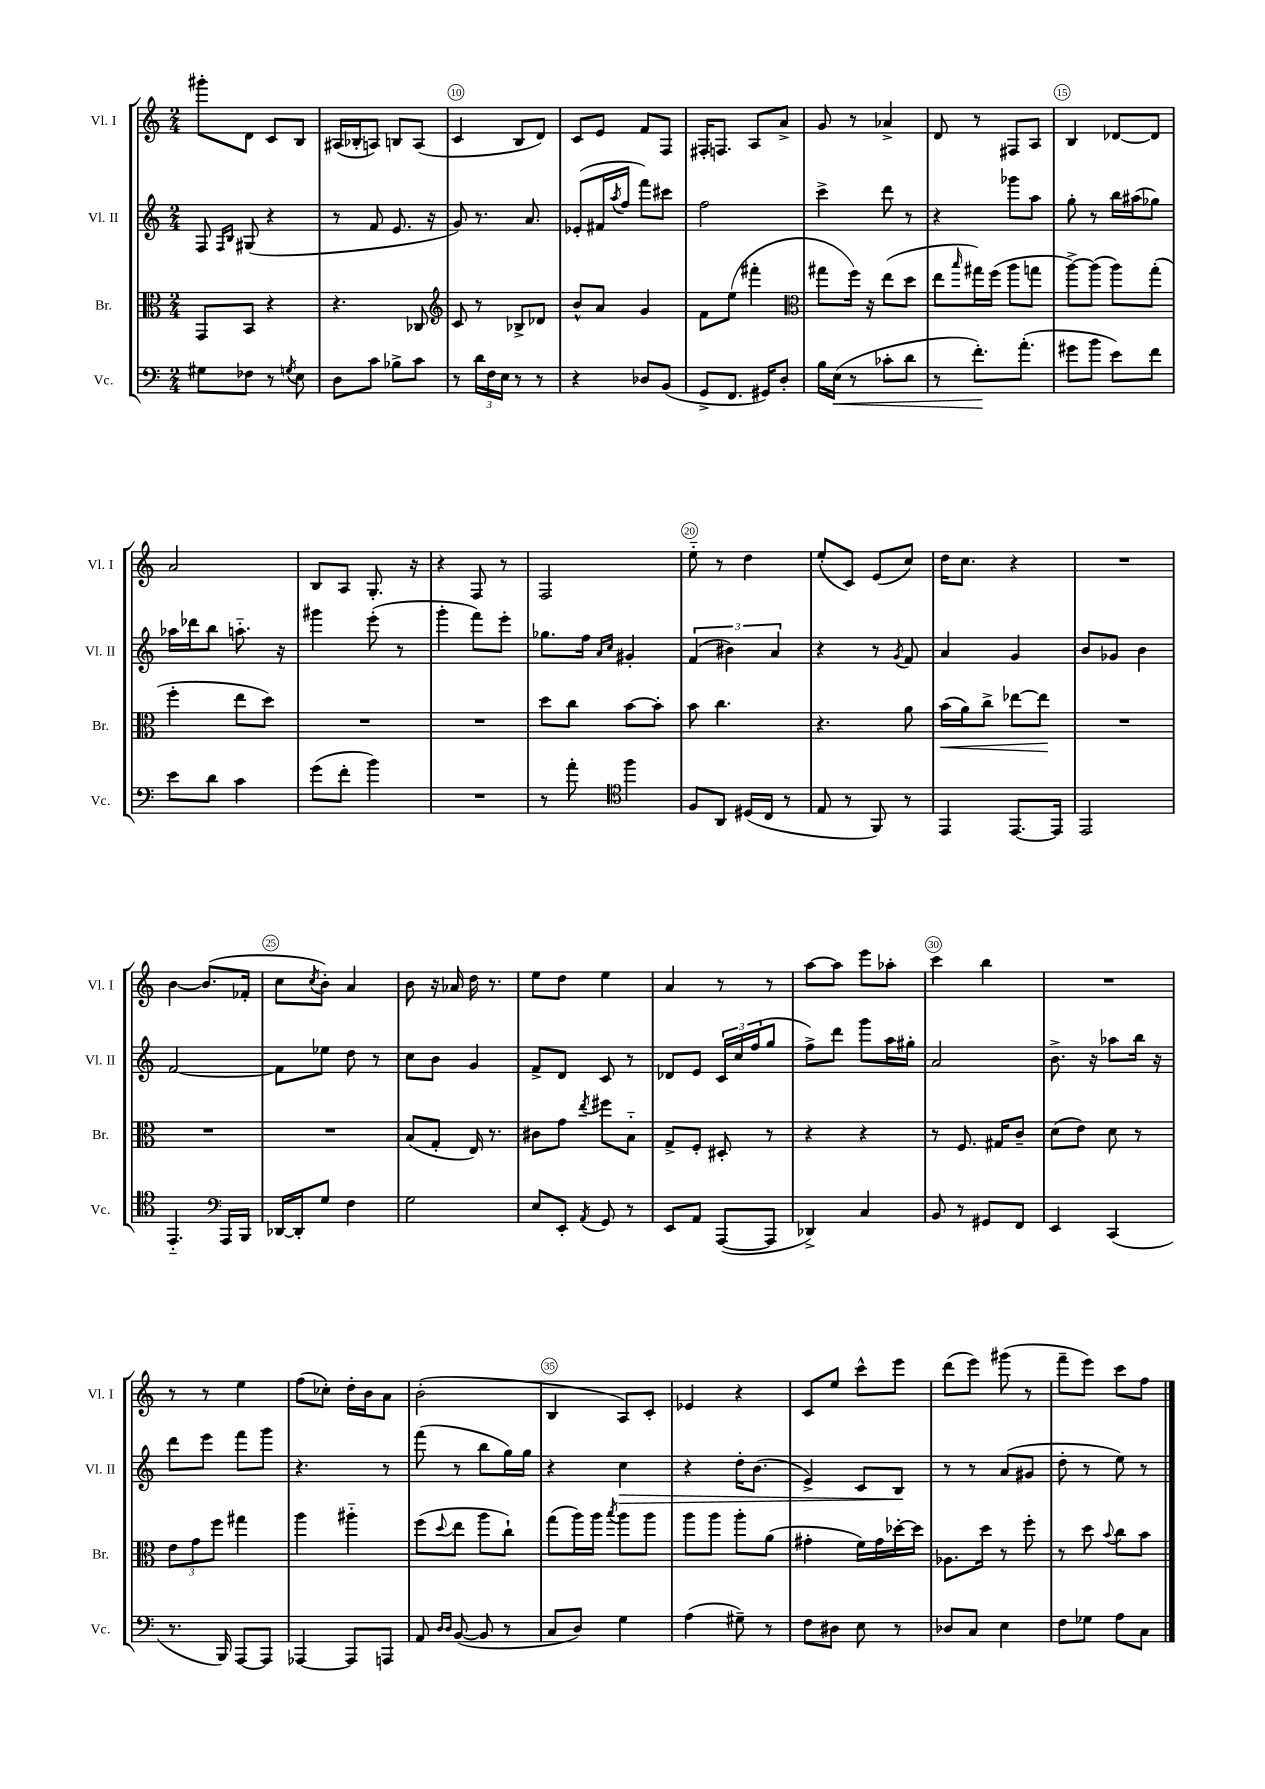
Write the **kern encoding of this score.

**kern	**kern	**kern	**kern
*staff4	*staff3	*staff2	*staff1
*clefF4	*clefC3	*clefG2	*clefG2
*k[]	*k[]	*k[]	*k[]
*M2/4	*M2/4	*M2/4	*M2/4
8G#\L	8GG/L	8F/	8ggg#'\L
.	.	16qqF/LL	.
.	.	16qqB/JJ	.
8F-\J	8BB/J	(8G#/	8d\J
8r	4r	4r	8c/L
8qG/	.	.	.
8E\	.	.	8B/J
=	=	=	=
8D\L	4.r	8r	(16A#/LL
.	.	.	16B-'/J
8c\J	.	8f/	8A/J)
8B-^\L	.	8.e/	8B/L
8c\J	8C-/	.	(8A/J
.	.	16r	.
=	=	=	=
*	*clefG2	*	*
8r	8c/	8g/)	4c/
24d\LL	8r	8.r	.
24F\	.	.	.
24E\JJ	.	.	.
8r	8B-^/L	.	8B/L
.	.	8.a/	.
8r	8d-/J	.	8d/J)
=	=	=	=
4r	8b^^/L	(8e-'/L	8c/L
.	8a/J	16f#/L	8e/J
.	.	8qaa/	.
.	.	16ff/JJ	.
8D-/L	4g/	8fff\L)	8f/L
(8BB/J	.	8ccc#\J	8F/J
=	=	=	=
8GG^/L	8f\L	2ff\	16F#'/LK
.	.	.	8.F/J
8.FF/J	(8ee\J	.	.
.	4fff#'\	.	8A/L
16GG#/LK)	.	.	.
8D'/J	.	.	8a^/J
=	=	=	=
*	*clefC3	*	*
16B\LL	8gg#\L	4ccc^\	8g/
(16E\JJ	.	.	.
8r	16ff\Jk)	.	8r
.	16r	.	.
8c-'\L	(8ee\L	8ddd\	4a-^/
8d\J	8dd\J	8r	.
=	=	=	=
8r	8ee\L	4r	8d/
.	16qqbb/	.	.
8.f'\L)	16gg#\L)	.	8r
.	(16ff\JJ	.	.
.	8aa\L	8ggg-\L	8F#/L
(8.a'\J	.	.	.
.	8gg\J	8aa\J	8A/J
=	=	=	=
8g#\L	[8aa^\L)	8gg'\	4B/
8b\J	(8aa\]J	8r	.
8e\L)	8aa\L)	16bb\LL	[8d-/L
.	.	(16aa#\J	.
8f\J	(8gg'\J	8gg-\J)	8d-/]J
=	=	=	=
8e\L	4ff'\	16aa-\LL	2a/
.	.	16ddd-\J	.
8d\J	.	8bb\J	.
4c\	8ee\L	8.aa'~\	.
.	8dd\J)	.	.
.	.	16r	.
=	=	=	=
(8g\L	2r	4ggg#\	8B/L
8f'\J	.	.	8A/J
4b\)	.	(8eee'\	8.G'/
.	.	8r	.
.	.	.	16r
=	=	=	=
2r	2r	4ggg'\	4r
.	.	8fff\L)	8F/
.	.	8eee'\J	8r
=	=	=	=
8r	8dd\L	8.gg-\L	2F/
8a'\	8cc\J	.	.
.	.	16ff\Jk	.
*clefC4	*	*	*
.	.	16qqa/LL	.
.	.	16qqcc/JJ	.
4ff\	[8b\L	4g#'/	.
.	8b'\]J	.	.
=	=	=	=
8F/L	8b\	(6f/	8ee'~\
8AA/J	4.cc\	.	8r
.	.	6b#\)	.
(16D#/LL	.	.	4dd\
16C/JJ	.	.	.
.	.	6a/	.
8r	.	.	.
=	=	=	=
8E/	4.r	4r	(8ee'/L
8r	.	.	8c/J)
8FF/)	.	8r	(8e/L
.	.	8qg/	.
8r	8a\	8f/	8cc/J)
=	=	=	=
4EE/	(16b\LL	4a/	16dd\LK
.	16a\J)	.	8.cc\J
.	8cc^\J	.	.
[8.EE/L	[8ee-\L	4g/	4r
.	8ee-\]J	.	.
16EE/]Jk	.	.	.
=	=	=	=
2EE/	2r	8b/L	2r
.	.	8g-/J	.
.	.	4b\	.
=	=	=	=
4.EE'~/	2r	[2f/	[4b\
.	.	.	(8.b/]L
*clefF4	*	*	*
16AAA/LL	.	.	.
16BBB/JJ	.	.	16f-'/Jk
=	=	=	=
[16DD-/LL	2r	8f\]L	8cc\L
16DD-'/]J	.	.	.
.	.	.	8qcc/
8G/J	.	8ee-\J	8b'\J)
4F\	.	8dd\	4a/
.	.	8r	.
=	=	=	=
2G\	(8B/L	8cc\L	8b\
.	8G'/J	8b\J	16r
.	.	.	16a-/
.	16E/)	4g/	16dd\
.	8.r	.	8.r
=	=	=	=
8E/L	8c#\L	8f^/L	8ee\L
8EE'/J	8g\J	8d/J	8dd\J
8qAA/	8qee/	.	.
8GG/	8ff#\L	8c/	4ee\
8r	8B'~\J	8r	.
=	=	=	=
8EE/L	8G^/L	8d-/L	4a/
8AA/J	8F'/J	8e/J	.
([8AAA/L	8D#'/	24c/LL	8r
.	.	24cc/	.
.	.	(24ff/J	.
8AAA/]J	8r	8gg/J	8r
=	=	=	=
4DD-^/)	4r	8ff^\L)	[8aa\L
.	.	8ddd\J	8aa\]J
4C/	4r	8ggg\L	8eee\L
.	.	16aa\L	8aa-'\J
.	.	16gg#'\JJ	.
=	=	=	=
8BB/	8r	2a/	4ccc\
8r	8.F/	.	.
8GG#/L	.	.	4bb\
.	16G#/LK	.	.
8FF/J	8c~/J	.	.
=	=	=	=
4EE/	(8d\L	8.b^\	2r
.	8e\J)	.	.
.	.	16r	.
(4CC/	8d\	8aa-\L	.
.	8r	16bb\Jk	.
.	.	16r	.
=	=	=	=
8.r	12e\L	8ddd\L	8r
.	12g\	.	.
.	.	8eee\J	8r
.	12ff\J	.	.
16BBB/)	.	.	.
[8AAA/L	4gg#\	8fff\L	4ee\
8AAA/]J	.	8ggg\J	.
=	=	=	=
[4AAA-/	4aa\	4.r	(8ff\L
.	.	.	8cc-'\J)
8AAA-/]L	4aa#'~\	.	16dd'\LL
.	.	.	16b\J
8AAA/J	.	8r	8a\J
=	=	=	=
8AA/	(8ff\L	(8fff\	(2b'\
16qqD/LL	.	.	.
16qqD/JJ	8qqdd/	.	.
([8BB/	8ee\J	8r	.
8BB/]	8aa\L	8bb\L	.
8r	8cc`\J)	16gg\L)	.
.	.	16gg\JJ	.
=	=	=	=
8C/L	(8gg\L	4r	4B/
8D/J)	16aa\L)	.	.
.	16aa\JJ	.	.
.	8qbb/	.	.
4G\	8aa\L	4cc\	8A/L)
.	8aa\J	.	8c'/J
=	=	=	=
(4A\	8aa\L	4r	4e-/
.	8aa\J	.	.
8G#~\)	8aa'\L	16dd'\LK	4r
.	.	(8.b\J	.
8r	(8a\J	.	.
=	=	=	=
8F\L	4g#'\	4e^/)	8c/L
8D#\J	.	.	8ee/J
8E\	16f\LL)	8c/L	8ccc^^\L
.	16g#\	.	.
8r	[16dd-'\	8B/J	8eee\J
.	16dd-\]JJ	.	.
=	=	=	=
8D-/L	8.A-\L	8r	(8ddd\L
8C/J	.	8r	8eee\J)
.	16dd\Jk	.	.
4E\	8r	(8a/L	(8ggg#\
.	8ff'\	8g#/J	8r
=	=	=	=
8F\L	8r	8dd'\	8fff~\L
8G-\J	8dd\	8r	8eee\J)
.	8qqb/	.	.
8A\L	8cc\L	8ee\)	8ccc\L
8C\J	8b\J	8r	8ff\J
==	==	==	==
*-	*-	*-	*-
